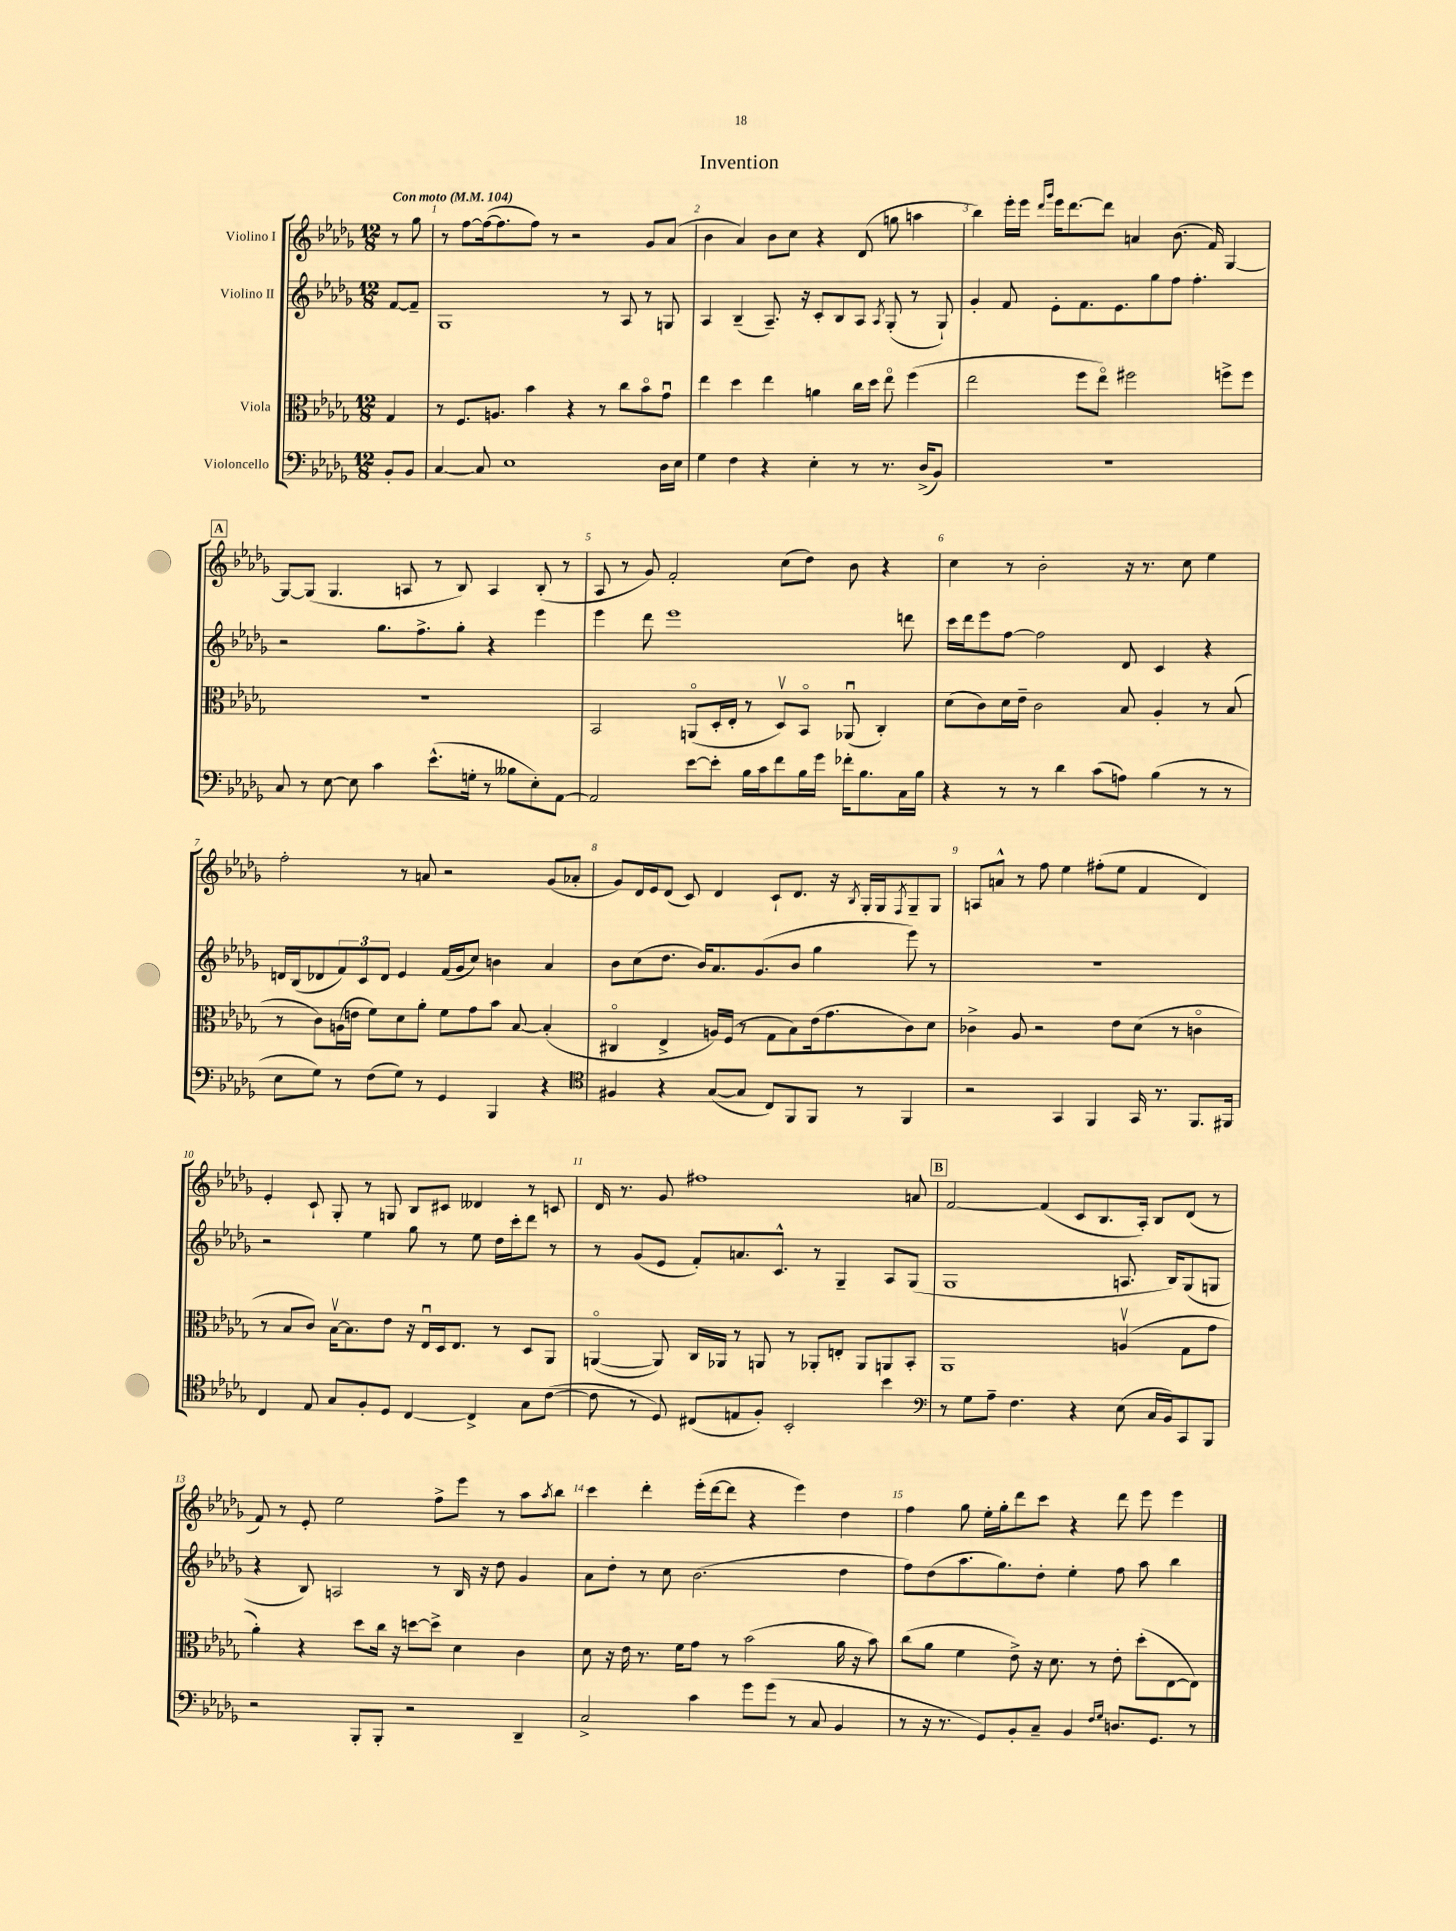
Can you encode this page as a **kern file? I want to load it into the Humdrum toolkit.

**kern	**kern	**kern	**kern
*staff4	*staff3	*staff2	*staff1
*clefF4	*clefC3	*clefG2	*clefG2
*k[b-e-a-d-g-]	*k[b-e-a-d-g-]	*k[b-e-a-d-g-]	*k[b-e-a-d-g-]
*M12/8	*M12/8	*M12/8	*M12/8
*MM104	*MM104	*MM104	*MM104
8BB-'/L	4G-/	[8f/L	8r
8BB-/J	.	8f~/]J	8gg-\
=	=	=	=
[4C/	8r	1G-	8r
.	8.F/L	.	[8ff\L
8C/]	.	.	(16ff\_k
.	8.A/J	.	8.ff\]
1E-	.	.	.
.	4b-\	.	8ff\J)
.	.	.	8r
.	4r	.	2r
.	8r	8r	.
.	8cc\L	8A-/	.
.	8b-o\	8r	8g-/L
16D-\LL	8g-u\J	8G/	(8a-/J
16E-\JJ	.	.	.
=	=	=	=
4G-\	4ee-\	4A-/	4b-\
4F\	4dd-\	(4B-~/	4a-/)
4r	4ee-\	8.A-~/)	8b-\L
.	.	.	8cc\J
.	.	16r	.
4E-'\	4a\	8c'/L	4r
.	.	8B-/	.
8r	16cc\LL	8A-/J	(8d-/
.	16dd-\JJ	.	.
.	.	8qA-/	.
8.r	8ee-o\	(8G-'/	8gg\
.	(4ff\	8r	4aa\
(16D-^/LK	.	.	.
8BB-/J)	.	8G-`/)	.
=	=	=	=
1.r	2ee-\	4g-'/	4bb-\)
.	.	8f/	16eee-'\LL
.	.	.	16eee-\JJ
.	.	.	16qqddd-/LL
.	.	.	16qqggg-/JJ
.	.	8e-'\L	16eee-\LK
.	.	.	[8.ddd-\
.	8ff\L	8.f\	.
.	8ee-o\J)	.	8ddd-\]J
.	.	8.e-\	.
.	2ff#\	.	4a/
.	.	8gg-\	.
.	.	8ff\J	(8.b-\
.	.	4.ff'\	.
.	.	.	16f/)
.	8ff^\L	.	[4G-/
.	8ff\J	.	.
=	=	=	=
8C/	1.r	2r	8G-/_L
8r	.	.	(8G-/]J
[8E-\	.	.	4.G-/
8E-\]	.	.	.
4c\	.	8.gg-\L	.
.	.	.	8A/
.	.	8.ff^\	.
(8.e-^^\L	.	.	8r
.	.	8gg-'\J	8B-/)
16G'\Jk	.	.	.
8r	.	4r	4A/
8B--\L	.	.	.
8E-'\)	.	4eee-\	(8B-'/
[8AA-\J	.	.	8r
=	=	=	=
2AA-/]	2BB-/	4eee-\	8A-/
.	.	.	8r
.	.	8ddd-\	8g-/)
.	.	1eee-	2f'/
[8e-\L	(8AAo/L	.	.
8e-'\]J	16D-'/L	.	.
.	16E-'/JJ	.	.
16B-\LL	8r	.	.
16c\J	.	.	.
8f\	8D-v/L)	.	(8cc\L
16B-\L	8BB-o/J	.	8dd-\J)
16g-\JJ	.	.	.
16f-'\LK	(8AA-u/	.	8b-\
8.B-\	.	.	.
.	4C'/)	.	4r
16C\L	.	8ddd\	.
16B-\JJ	.	.	.
=	=	=	=
4r	(8d-\L	16ccc\LL	4cc\
.	.	16ddd-\J	.
.	8c\)	8eee-\	.
8r	16d-\L	[8ff\J	8r
.	16e-~\JJ	.	.
8r	2c\	2ff\]	2b-'\
4d-\	.	.	.
(8c\L	.	.	.
8A\J)	8B-/	8d-/	16r
.	.	.	8.r
(4B-\	4A-'/	4c/	.
.	.	.	8cc\
8r	8r	4r	4ee-\
8r	(8B-/	.	.
=	=	=	=
8E-\L	8r	16d/LL	2ff'\
.	.	(16B-/J	.
8G-\J)	8c\L)	8d-/	.
8r	(16A\L	12f/)	.
.	16e\JJ	.	.
.	.	12c/	.
(8F\L	8f\L)	.	.
.	.	12d-/J	.
8G-\J)	8d-\	4e-/	8r
8r	8a-'\J	.	8a/
4GG-/	8f\L	(16f/LL	2r
.	.	16g-/J	.
.	8g-\	8cc/J)	.
4BBB-/	8b-\J	4b\	.
.	[8B-/	.	.
4r	(4B-'/]	4a-/	(8g-/L
.	.	.	8a-'/J
=	=	=	=
*clefC4	*	*	*
4F#/	4C#o/	8b-\L	8g-/L)
.	.	(8cc\	16d-/L
.	.	.	16e-/J
4r	4E-^/	8.dd-\J	(8d-/J
.	.	.	8c/)
.	.	16b-/LK)	.
([8G-/L	16A/LL)	8.a-/	4d-/
.	(16F/JJ	.	.
8G-/]J	8r	.	.
.	.	(8.g-/	.
8C/L)	8G-\L	.	8c`/L
8FF/	8B-\)	8b-/J	8.d-/J
8FF/J	(16e-\k	4gg-\	.
.	8.g-\	.	16r
.	.	.	8qB-/
8r	.	.	16G-'/LL
.	.	.	16G-/J
.	.	.	8qF/
4FF/	8c\)	8eee-\)	8G-~/
.	8d-\J	8r	8G-/J
=	=	=	=
2r	4c-^\	1.r	8A/L
.	.	.	8a^^/J
.	8A-/	.	8r
.	2r	.	8ff\
4GG-/	.	.	4ee-\
4FF/	.	.	(8ff#'\L
.	8e-\L	.	8ee-\J
16GG-/	(8d-\J	.	4f/
8.r	.	.	.
.	8r	.	.
8.FF/L	4co\	.	4d-/)
16FF#/Jk	.	.	.
=	=	=	=
4C/	8r	2r	4e-'/
.	8B-/L	.	.
8E-/	8c/J)	.	8c`/
8G-/L	[16B-v\LK	.	8G-'/
.	8.B-\]	.	.
8F'/	.	4ee-\	8r
8D-/J	8e-\J	.	8G/
[4C/	16r	8gg-\	8B-/L
.	16E-u/LL	.	.
.	16D-/J	8r	8c#/J
.	8.E-/J	.	.
4C^/]	.	8ee-\	4d--/
.	8r	16dd-\LL	.
.	.	16ccc'\J	.
8G-\L	8D-/L	8ddd-\J	8r
([8c\J	8AA-/J	8r	8c/
=	=	=	=
8c\]	([4AAo/	8r	16d-/
.	.	.	8.r
8r	.	(8g-/L	.
8D-/)	8AA/])	8e-/J	8g-/
(8C#/L	16C/LL	8f'/L)	1ff#
.	16AA-/JJ	.	.
8E/	8r	8.a/	.
8F'/J)	8AA/	.	.
.	.	8.c^^/J	.
2BB-'/	8r	.	.
.	8AA-'/L	8r	.
.	8E'/J	4G-~/	.
.	8AA-/L	.	.
4b-\	8AA/	8A-/L	.
.	8BB-'/J	(8G-/J	8a/
=	=	=	=
*clefF4	*	*	*
8r	1AA-	1G-	[2f/
8G-\L	.	.	.
8A-~\J	.	.	.
4.F\	.	.	.
.	.	.	(4f/]
4r	.	.	8c/L
.	.	.	8.B-/
(8E-\	(4Av/	8.A/	.
.	.	.	16A-'/Jk)
16C/LL	.	.	8B-/L
16BB-/J)	.	16B-/LK)	.
8CC/	8G-\L	(8G-/	(8d-/J
8BBB-/J	8g-\J	8G/J	8r
=	=	=	=
2r	4a-'\)	4r	8f/)
.	.	.	8r
.	4r	8B-/)	8e-'/
.	.	2A/	2ee-\
8BBB-'/L	8dd-\L	.	.
8BBB-'/J	16cc\Jk	.	.
.	16r	.	.
2r	[8dd\L	.	.
.	8dd^\]J	8r	8ff^\L
.	4d-\	16B-/	8eee-\J
.	.	16r	.
.	.	8dd-\	8r
4DD-~/	4c\	4g-/	8aa-\L
.	.	.	8qaa-/
.	.	.	8bb-\J
=	=	=	=
2C^/	8d-\	8a-\L	4ccc\
.	16r	8dd-'\J	.
.	16e-\	.	.
.	8.r	8r	4ddd-'\
.	.	8cc\	.
.	16f\LK	.	.
4c\	8g-\J	(2.b-\	(16eee-'\LL
.	.	.	[16ddd-\J
.	8r	.	8ddd-\]J
8g-\L	(2b-\	.	4r
(8g-\J	.	.	.
8r	.	.	4eee-\)
8C/	.	.	.
4BB-/	16a-\	4dd-\	4dd-\
.	16r	.	.
.	8b-\)	.	.
=	=	=	=
8r	(8cc\L	8ff\L)	4ff\
16r	8a-\J	(8dd-\	.
8.r	.	.	.
.	4f\	8.aa-\	8gg-\
8GG-/L)	.	.	16ee-'\LL
.	.	8.gg-\)	16gg-'\J
8BB-'/	8e-^\)	.	8ddd-\
8C~/J	16r	8dd-'\J	8ccc\J
.	8.d-\	.	.
4BB-/	.	4ee-'\	4r
.	8r	.	.
16qqF/LL	.	.	.
16qqG-/JJ	.	.	.
8.D/L	8e-'\	8ff\	8ddd-\
.	(8dd-'\L	8aa-\	8eee-\
8.GG-/J	.	.	.
.	[8E-\	4bb-\	4eee-\
8r	8E-\]J)	.	.
==	==	==	==
*-	*-	*-	*-
